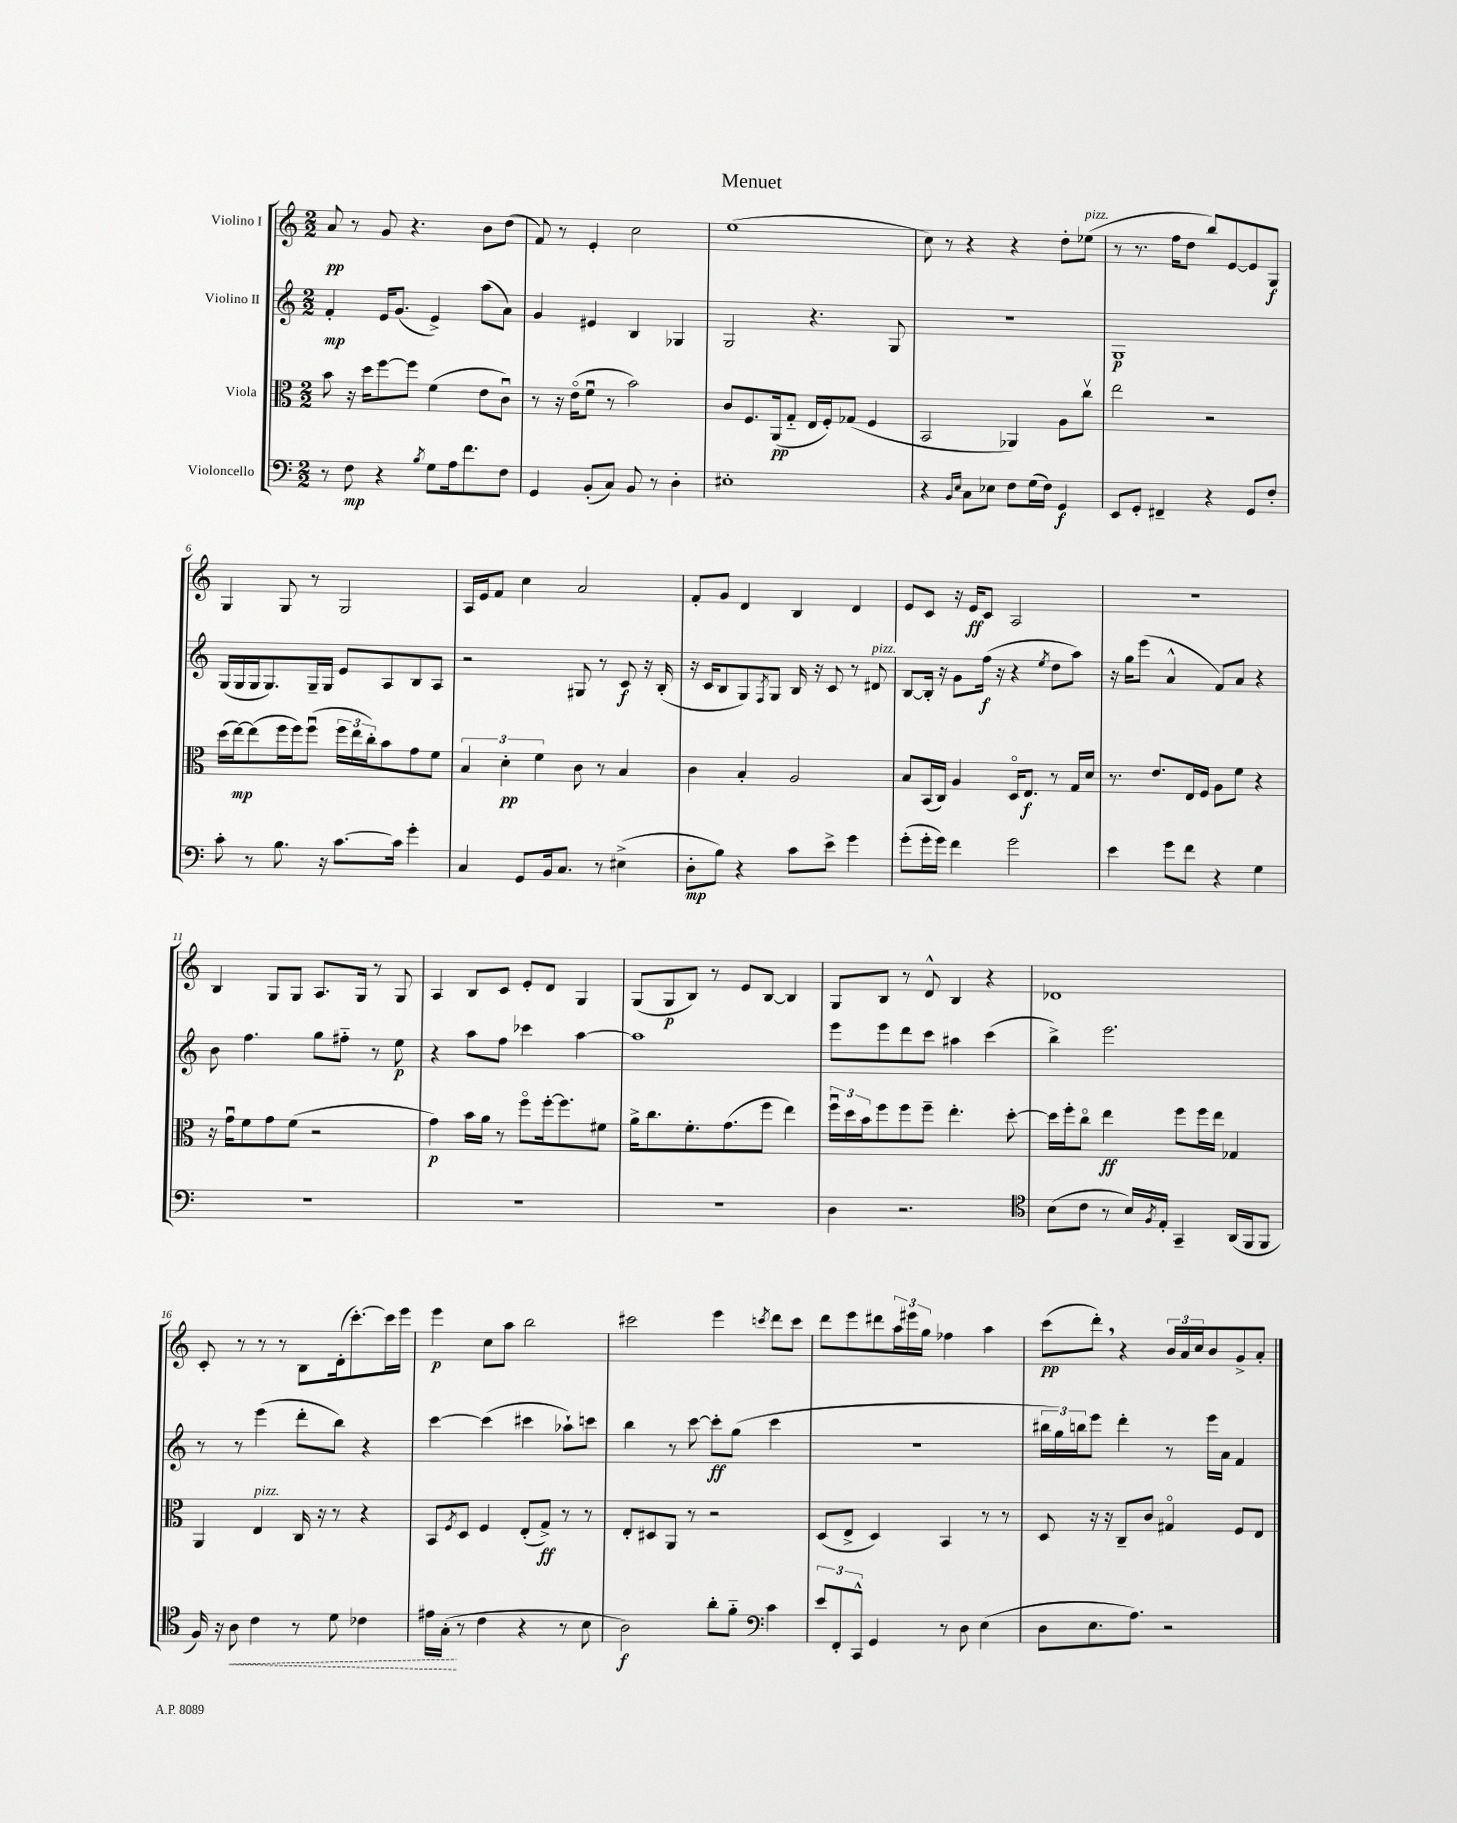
\header { title = "Menuet" }
<<
\new StaffGroup <<
\new Staff = "s0" \with { instrumentName = "Violino I" } {
    \clef treble \key c \major \numericTimeSignature \time 2/2
    a'8\pp r8 g'8 r4. b'8 d''8( |
    f'8) r8 e'4-. c''2 |
    e''1( |
    c''8) r8 r4 r4 d''8-. ees''8^\markup { \italic "pizz." }( |
    r8 r8. f''16 d''8 b''8) e'8~ e'8 g8\f |
    g4 g8 r8 g2 |
    a16 e'16 f'8 c''4 a'2 |
    f'8-. g'8 d'4 b4 d'4 |
    e'8 c'8 r16 e'16\ff c'8 a2 |
    r1 |
    b4 g8 g8 a8. g16 r8 g8 |
    a4 b8 c'8 e'8-. d'8 g4 |
    g8( g8\p b8) r8 e'8 b8~ b4 |
    g8 b8 r8 d'8-^ b4 r4 |
    des'1 |
    c'8-. r8 r8 r8 b8 d'16-.( c'''8.~-.) c'''16 e'''16 |
    e'''4\p c''8 a''8 b''2 |
    cis'''2 e'''4 \acciaccatura { c'''8 } d'''8 c'''8 |
    d'''8 e'''8 dis'''8 \tuplet 3/2 { a''16 eis'''16 g''16 } fes''4 a''4 |
    c'''8\pp( d'''8-.) \breathe r4 \tuplet 3/2 { b'16 a'16 c''16 } b'8 g'8-> a'8-. \bar "|." |
}
\new Staff = "s1" \with { instrumentName = "Violino II" } {
    \clef treble \key c \major \numericTimeSignature \time 2/2
    f'4-.\mp e'16 g'8.( e'4->) a''8( a'8) |
    g'4 eis'4 b4 ges4 |
    g2 r4. g8 |
    r1 |
    g1\p |
    g16( g16 g16 g8.) g16-- g16 e'8 a8 b8 a8 |
    r2 gis8 r8 c'8\f r16 b16-.( |
    r16 c'16 b8 g8) \acciaccatura { f8 } g8 b16 r16 c'8 r8 dis'8^\markup { \italic "pizz." } |
    b8~ b16-. r16 g'8 f''16\f( r16 r4 \acciaccatura { e''8 } d''8 a''8) |
    r16 g''16 e'''8( a'4-^ f'8) a'8 r4 |
    b'8 f''4. g''8 fis''8-_ r8 e''8\p |
    r4 a''8 f''8 ces'''4 a''4~ |
    a''1 |
    e'''8 e'''8 d'''8 c'''8 ais''4 c'''4( |
    b''4->) e'''2. |
    r8 r8 e'''4( d'''8-. b''8) r4 |
    c'''4~ c'''4( cis'''4 aes''8-!) c'''8 |
    b''4 r8 c'''8~ c'''8-.\ff g''8( c'''4 |
    r1 |
    \tuplet 3/2 { bis''16 g''16) b''16 } e'''8 d'''4-. r8 e'''16 a'16 f'4 \bar "|." |
}
\new Staff = "s2" \with { instrumentName = "Viola" } {
    \clef alto \key c \major \numericTimeSignature \time 2/2
    b'8 r16 d''16 f''8~ f''8 f'4( e'8 c'8\downbow) |
    r8 r16 e'16\flageolet( f'8\downbow r8 b'2) |
    c'8 f8. a,16\pp( g8-_ e16 f16-.) ges8( f4 |
    b,2 aes,4) a8 c''8\upbow |
    e''2 r2 |
    d''16( e''16~\mp) e''8( f''16 f''16) f''8\downbow( \tuplet 3/2 { f''16 e''16 c''16-.) } b'8 g'8 f'8 |
    \tuplet 3/2 { b4 d'4-.\pp f'4 } c'8 r8 b4 |
    c'4 b4-. a2 |
    b8 b,16( c16) a4 d16\flageolet e8.\f r8 g16 d'16 |
    r8. e'8. e16 f16 a8 f'8 r4 |
    r16 g'16\downbow f'8 g'8 f'8( r2 |
    g'4\p) b'16 a'16 r8 f''8\flageolet f''16~-. f''8. fis'8 |
    a'16-> c''8. f'8.-. g'8.( f''8 e''4) |
    \tuplet 3/2 { f''16\downbow d''16 b'16 } f''8 f''8 f''8-- e''4.-. d''8~-. |
    d''16 f''16-. c''8\flageolet e''4\ff f''8 f''16 e''16 ges4 |
    a,4 e4^\markup { \italic "pizz." } c16 r16 r8 r4 |
    b,8 \acciaccatura { f8 } d8 f4 e8-.( g8->\ff) r8 r8 |
    e8-. dis8 a,8 r8 r2 |
    d8( e8-> d4) b,4 r8 r8 |
    d8 r16 r16 c8-- c'8 gis4\flageolet f8 e8 \bar "|." |
}
\new Staff = "s3" \with { instrumentName = "Violoncello" } {
    \clef bass \key c \major \numericTimeSignature \time 2/2
    r8 f8\mp r4 \acciaccatura { b8 } g8 a16 f'8. f8 |
    g,4 b,8-.( c8) b,8 r8 d4-. |
    eis1-. |
    r4 \grace { b,16 e16 } c8 ees8 f8 g16( f16) g,4\f |
    e,8 g,8-. fis,4-- r4 g,8 f8-. |
    c'8-. r8 b8. r16 c'8.~ c'16 g'4-. |
    c4 g,8 b,16 c8. r8 eis4->( |
    d8-.\mp b8) r4 c'8 e'8-> g'4 |
    g'8-.( g'16-. g'16) f'4 g'2 |
    e'4 g'8 f'8 r4 g4 |
    R1 |
    R1 |
    R1 |
    d4 r2. |
    \clef tenor b8( c'8 r8 b16) \acciaccatura { f8 } e16-. g,4-- a,16( f,16 f,8 |
    f16) r16 \once \override Hairpin.style = #'dashed-line a8\< c'4 r8 d'8 ces'4 |
    eis'16 g16-.\!( r8 c'4 r4 r8 b8 |
    a2\f) a'8-. f'8-_ \clef bass c'4 |
    \tuplet 3/2 { e'8 f,8-. c,8-^ } g,4 r8 d8 e4( |
    d8 e8. a8.) r2 \bar "|." |
}
>>
>>
